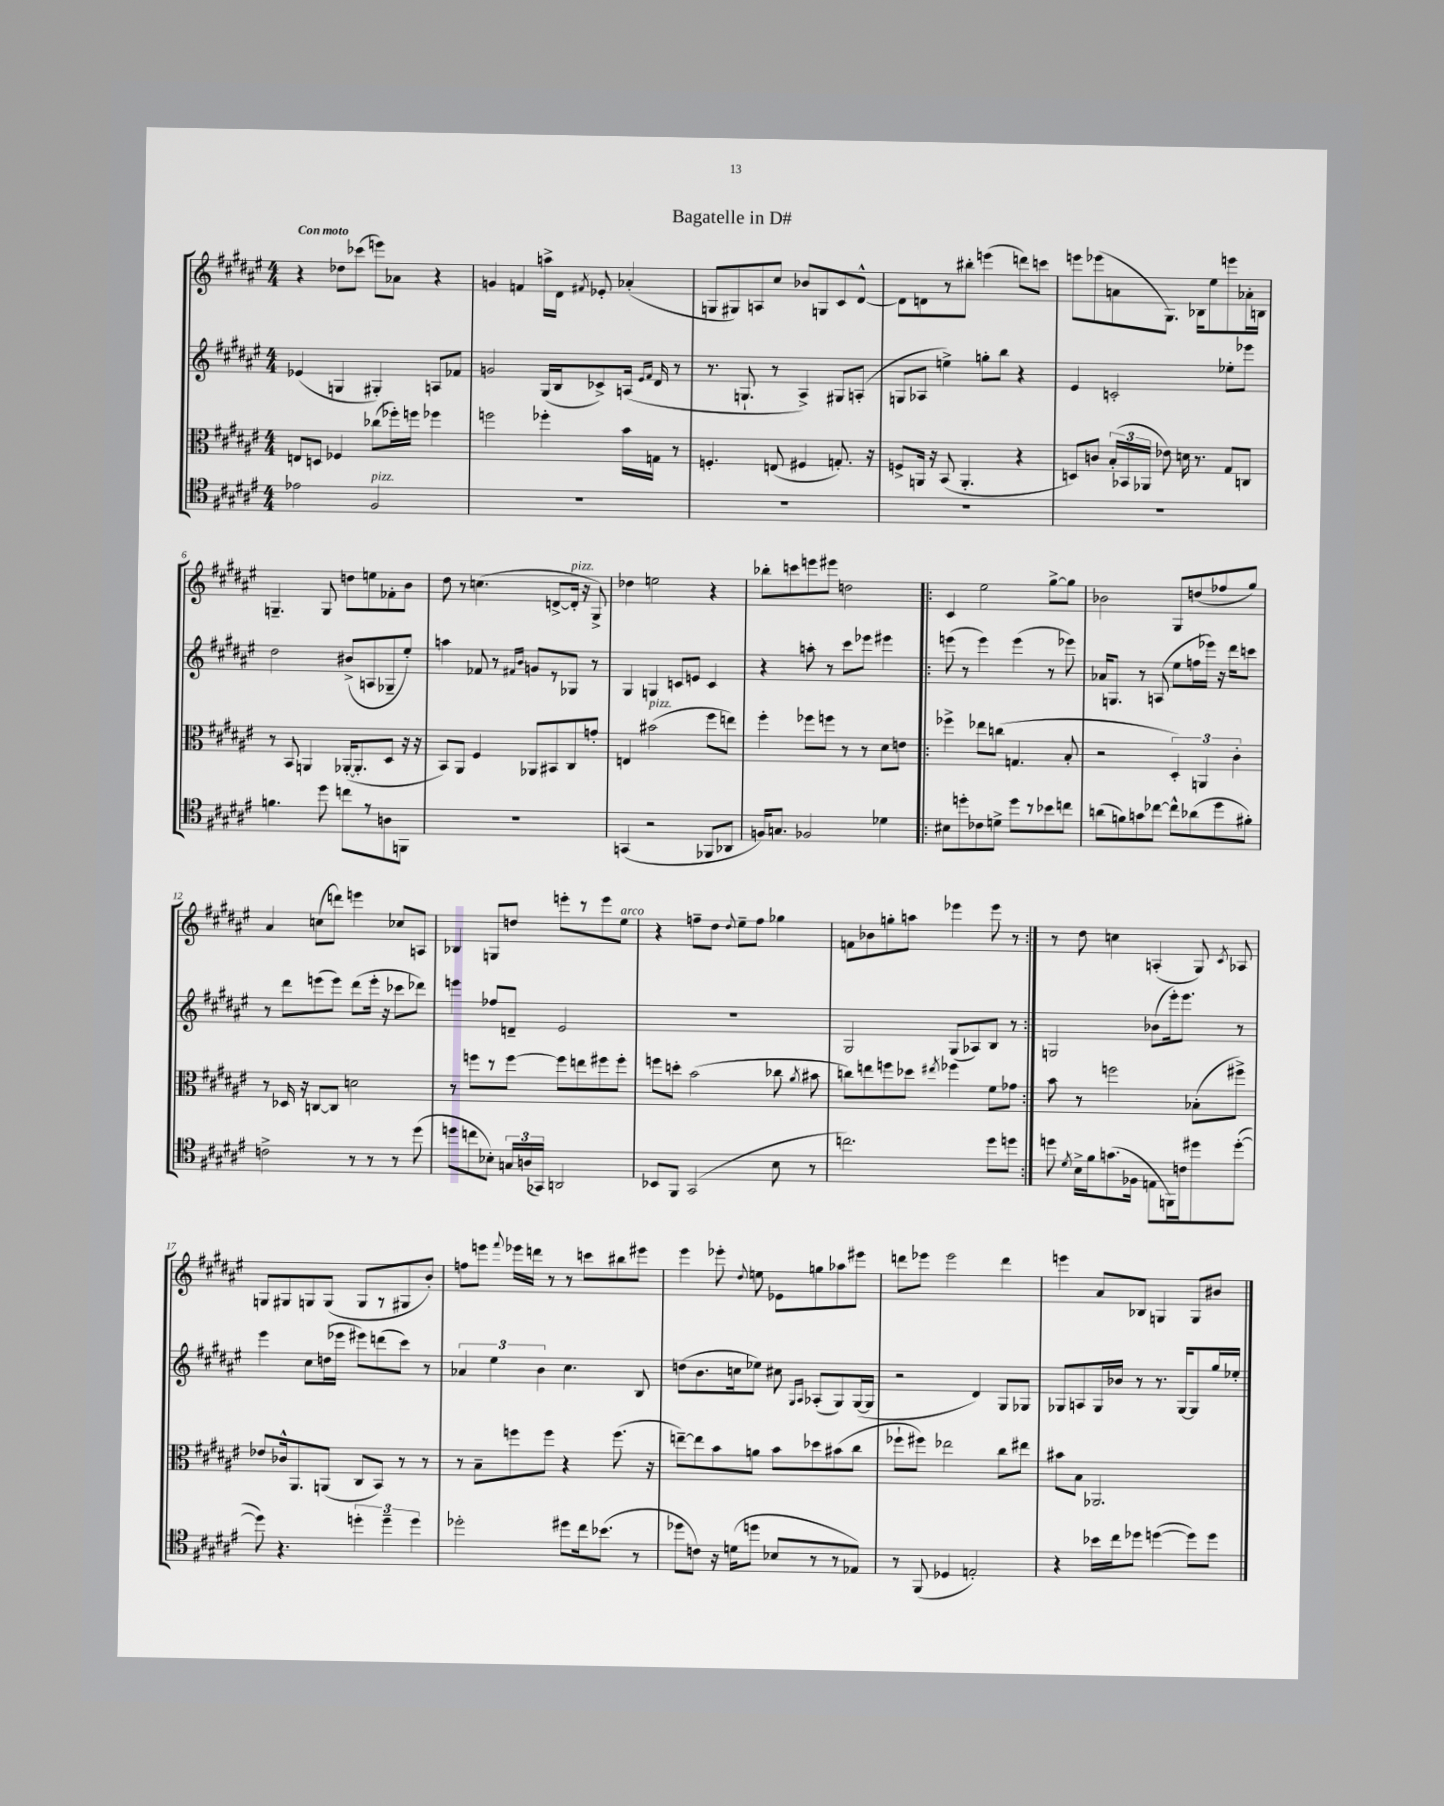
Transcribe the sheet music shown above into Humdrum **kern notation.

**kern	**kern	**kern	**kern
*staff4	*staff3	*staff2	*staff1
*clefC4	*clefC3	*clefG2	*clefG2
*k[f#c#g#d#a#e#]	*k[f#c#g#d#a#e#]	*k[f#c#g#d#a#e#]	*k[f#c#g#d#a#e#]
*M4/4	*M4/4	*M4/4	*M4/4
2e-	8E	(4e-	4r
.	8D	.	.
.	4F-	4G	8dd-
.	.	.	(8ccc-
2F#	(8cc-	4G#')	8eee)
.	16ff-')	.	8a-
.	16ff	.	.
.	4ff-	8A	4r
.	.	8f-	.
=	=	=	=
1r	2ff	2g	4g
.	.	.	4f
.	4ff-'	(16G#	16aa^
.	.	16B	16d#
.	.	.	8qf#
.	.	8c-^)	8e-'
.	16b	(16A	(4a-'
.	.	16qqe#	.
.	.	16qqf#	.
.	16G	16d#	.
.	8r	8r	.
=	=	=	=
1r	4.F'	8.r	8G
.	.	.	8G#)
.	.	8.G`	.
.	.	.	8A
.	(8E	8r	8cc#
.	4F#	4A#^)	8b-
.	.	.	8G
.	8.G')	8G#	8c#
.	.	(8A'	[8d#^^
.	16r	.	.
=	=	=	=
1r	8F^	8G	8d#]
.	16AA	8A-	8d
.	16r	.	.
.	(8BB	4ee^)	8r
.	4.AA'	.	8bb#'
.	.	8gg'	(4eee
.	.	8bb	.
.	4r	4r	8ddd)
.	.	.	8ccc
=	=	=	=
1r	8D)	4e#	8eee
.	8c	.	(8eee-
.	(24B'	2c'	8a
.	24BB-	.	.
.	24AA-	.	.
.	8e-)	.	8.G#)
.	16d	.	.
.	8.r	.	16B-
.	.	.	8ee#
.	8G#	8ee-'	8eee
.	8C	8eee-	16a-'
.	.	.	16B
=	=	=	=
4.f	8r	2dd#	4.G~
.	8BB	.	.
.	4AA	.	.
8dd#	.	.	8G
8cc	([16AA-'	(8b#^	8dd
.	8.AA-']	.	.
8r	.	8A	8ee
8A	8D#	8G-~	8f-'
8FF	16r	8ee#')	8b
.	16r	.	.
=	=	=	=
1r	8BB)	4aa	8dd#
.	8AA#	.	8r
.	4F#	8f-	(4.cc
.	.	8r	.
.	.	16qqf#	.
.	.	16qqb	.
.	8AA-	8g	.
.	8BB#	8r	[8d^
.	8C#	8G-	16d']
.	.	.	16r
.	8g'	8r	8G#^)
=	=	=	=
(4GG	4E	4G#	4dd-
2r	(2b#	4G	2ee
.	.	8c	.
.	.	8e	.
8FF-	8ff#	4c	4r
8AA-	8ee)	.	.
=	=	=	=
16F)	4ff#'	4r	8bb-'
8.G	.	.	.
.	.	.	8ccc
2F-	8ff-	8aa'	8eee
.	8ff	8r	8eee#
.	8r	8ccc#	2dd
.	8r	8eee-	.
4d-	8d#	4eee#	.
.	8e	.	.
=!|:	=!|:	=!|:	=!|:
8B#	4ff-^	(8eee	4c#
8dd'	.	8r	.
8c-	8ee-	4eee)	2ee#
8d^	(8cc	.	.
8dd	4.G	(4eee	.
8r	.	.	.
8b-	.	8r	[8gg#^
8cc	8B'	8eee-)	8gg#]
=	=	=	=
(8a	2r	16a-	2b-
.	.	8.G	.
8f)	.	.	.
8g	.	8r	.
[8cc-	.	(8A	.
8cc-^^]	6D#')	8ee#	8G#
(8a-	.	16ff	(8dd
.	6AA	.	.
.	.	16eee-)	.
8dd#	.	16r	8ff-
.	.	16ddd#	.
.	6c#'	.	.
8f#')	.	8ccc	8gg#)
=	=	=	=
2c^	8r	8r	4a#
.	16D-	8ddd#	.
.	16r	.	.
.	[8C	(8eee	(8cc
.	8C]	8eee)	8ddd)
8r	2d	(8ddd#	4eee
8r	.	16eee'	.
.	.	16r	.
8r	.	8ccc-	8cc-
(8dd#	.	8ddd-)	8A
=	=	=	=
8dd	8r	4eee	4B-
8cc	8ff	.	.
8B-')	8r	8ff-	8G
24G	[8ff	8d~	8dd
(24A	.	.	.
24GG-)	.	.	.
2AA	8ff]	2e#	8eee'
.	8ee	.	8r
.	8ff#	.	8eee
.	8ff#'	.	8ee#
=	=	=	=
8BB-	8ff	1r	4r
8FF#	8dd'	.	.
(2GG#	(2b	.	8ff~
.	.	.	8dd#
.	.	.	8qqdd#
.	.	.	8ee#~
.	.	.	8ff
8B	8cc-	.	4gg-
.	8qa#	.	.
8r	8b#	.	.
=	=	=	=
2.cc)	8cc)	2G#	8f
.	8ee	.	8b-
.	8ff	.	8gg'
.	8dd-	.	8aa
.	8qee#	.	.
.	4ff-	(8G#	4eee-
.	.	8A-)	.
8dd#	8f#	8B	8eee-
8dd	8g-	8r	8r
=:|!	=:|!	=:|!	=:|!
8dd	8b	2G	8r
8qd#	.	.	.
16B^	8r	.	8dd#
16f#	.	.	.
(8.g	2ff	.	4cc
16F-	.	.	.
8E	.	(8b-	(4A'
16FF)	.	16eee#')	.
16c	.	8.eee#	.
8dd#	(8B-'	.	8G#)
.	.	.	8qc#
([8dd#'	8ff#^)	8r	8A-
=	=	=	=
8dd#])	8e-	4eee#	8G
4.r	16c-^^	.	8G#
.	8.AA#	.	.
.	.	8cc#	8G
.	(8AA	(16dd	(8G
.	.	16eee-	.
6dd'	8C#	8eee#)	8G
.	8BB)	(8ddd	8r
6dd~	.	.	.
.	8r	8ccc#)	8G#
6dd	.	.	.
.	8r	8r	8b')
=	=	=	=
2dd-'	8r	6a-	8ff
.	8B~	.	8eee
.	.	6ee#	.
.	.	.	8qqfff#
.	8ff	.	16eee-
.	.	.	16ddd
.	.	6b	.
.	8ff	.	8r
8dd#	4r	4.cc#	8r
16cc#	.	.	8ccc
(8.b-	.	.	.
.	(8.ff	.	8bb#
8r	.	8B	8eee#
.	16r	.	.
=	=	=	=
8dd-	[8ee~)	(8dd	4eee#
8c)	8ee]	8.b	.
16r	8b	.	8eee-'
(16d	.	16cc	.
.	.	.	8qqdd#
8dd	8a	8ee-)	8ee
8B-	8b	8cc#	8e-
.	.	16qqG#	.
.	.	16qqA#	.
8r	8dd-	(8A-'	8gg
8r	(8b#	8G#)	8aa-
8E-)	8cc#	([16G#	8eee#
.	.	16G#]	.
=	=	=	=
8r	8ff-`	2r	8ddd
(8FF#	8ff#)	.	8eee-
4D-	2ee-	.	2eee-
2E')	.	4d#)	.
.	8cc#	8G#	4ddd
.	8ee#	8G-	.
=	=	=	=
4r	8b#	8G-	4eee
.	8B	8A	.
16b-	2.AA-	16G-	8a#
16cc#	.	16b-	.
8dd-	.	8r	8B-
([4dd	.	8.r	4G
.	.	[16G-	.
8dd])	.	8G-]	8G
8dd	.	16gg#	8b#
.	.	16ee-'	.
==	==	==	==
*-	*-	*-	*-
